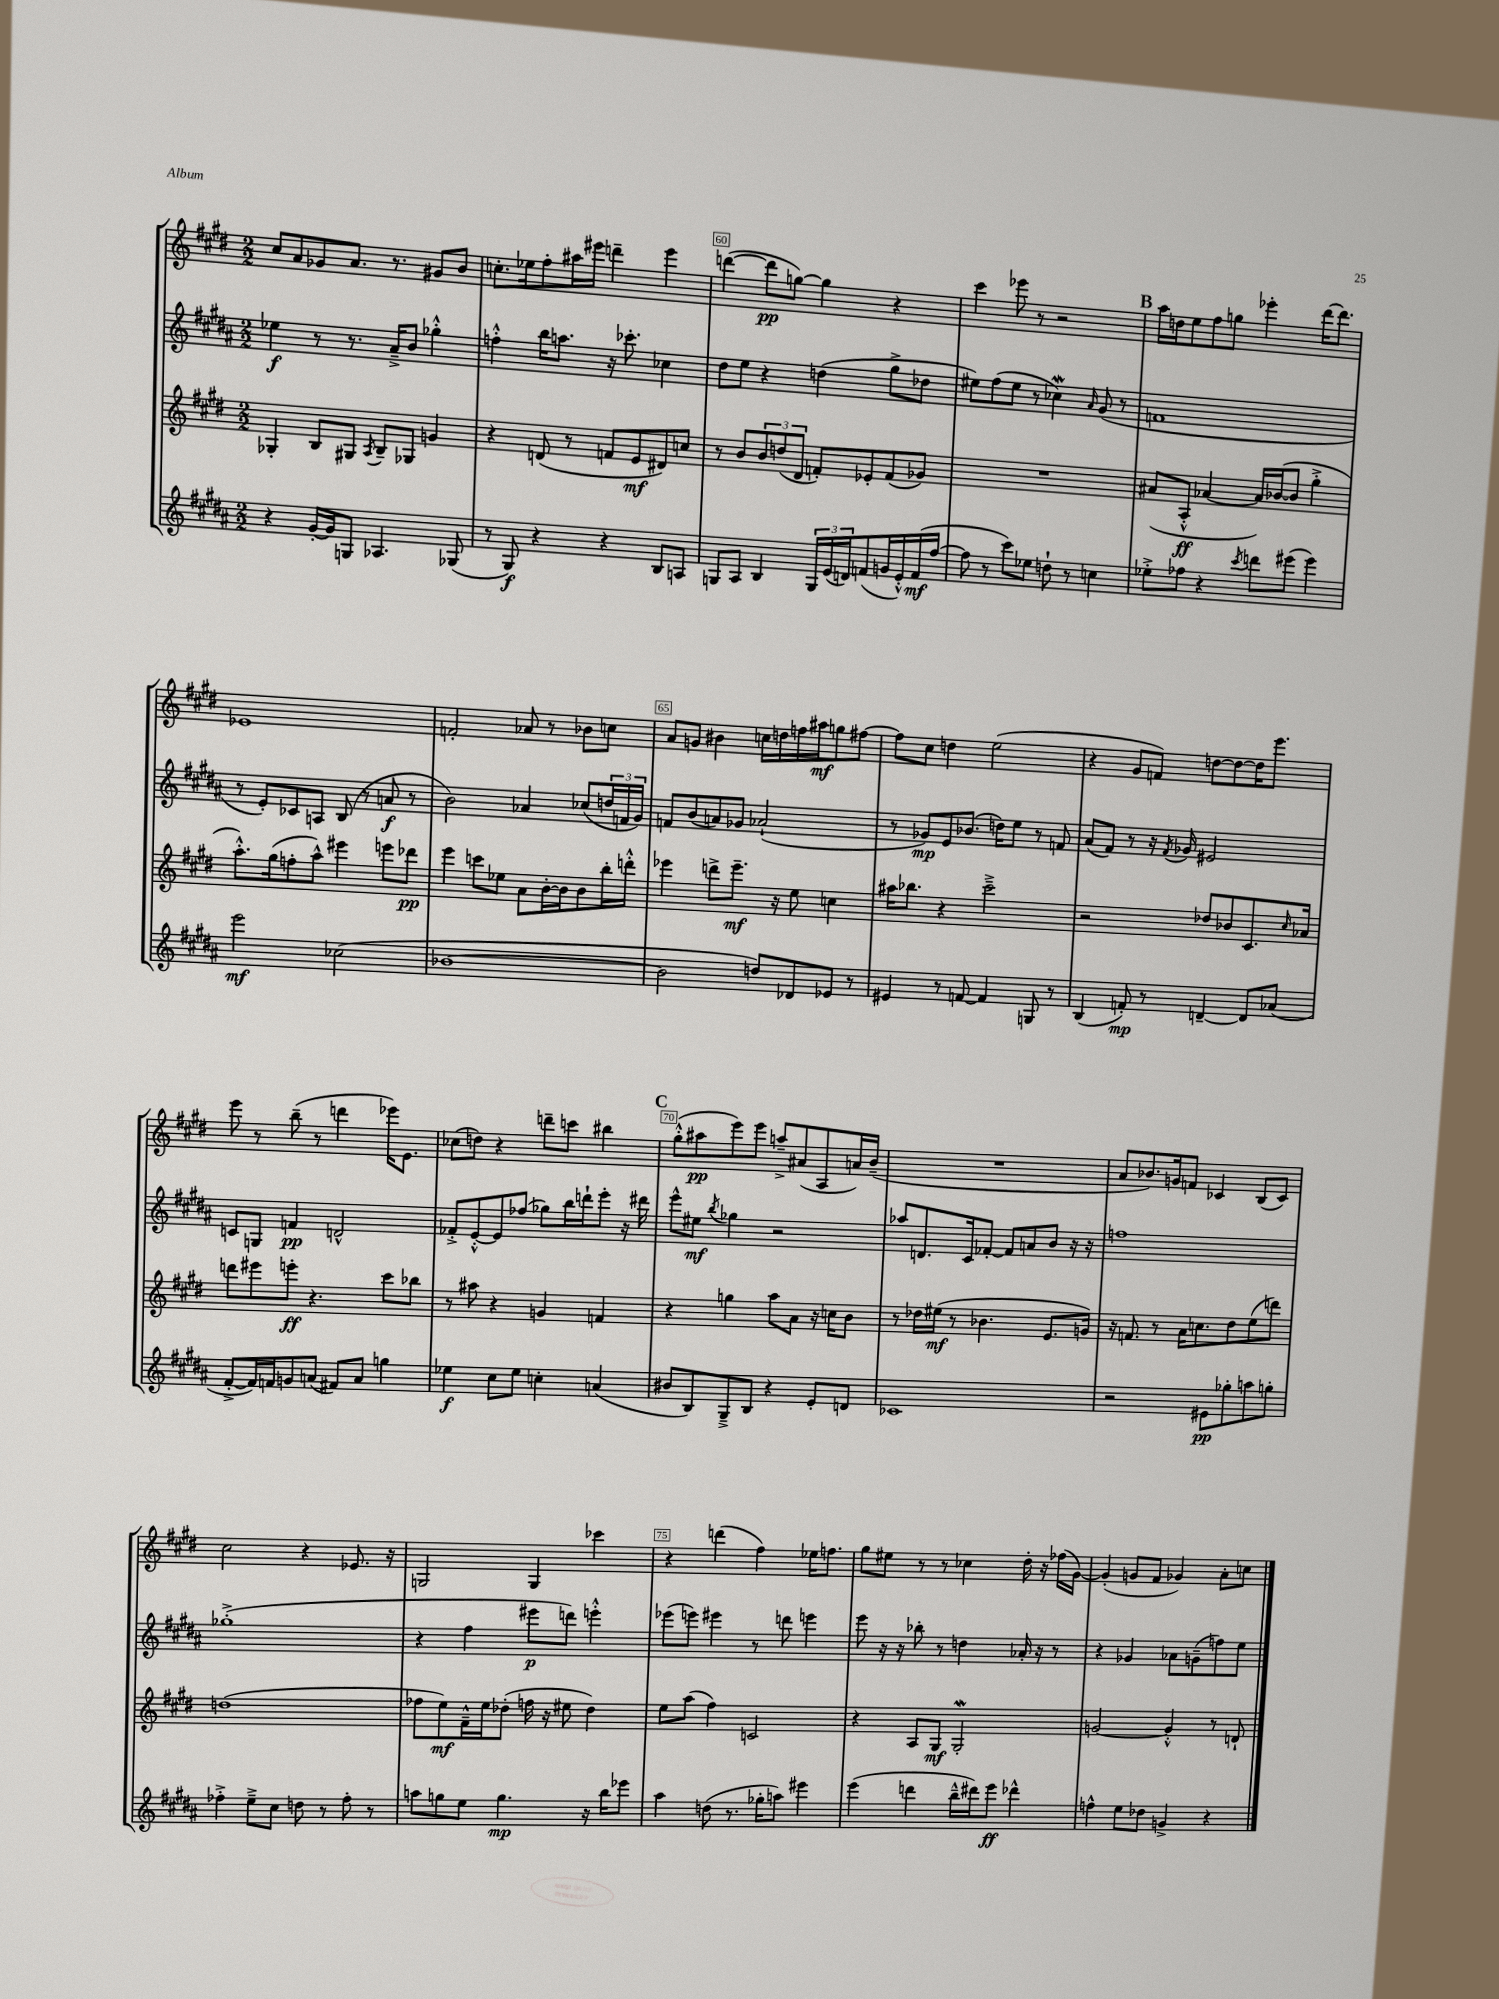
<<
\new StaffGroup <<
\new Staff = "s0" {
    \clef treble \key e \major \numericTimeSignature \time 2/2
    cis''8 a'8 ges'8 a'8. r8. gis'8 b'8 |
    c''8.-. ees''16 fis''8-. ais''16 eis'''16 d'''4-- eis'''4 |
    d'''4~( d'''8\pp g''8~) g''4 r4 |
    cis'''4 ees'''8 r8 r2 |
    \mark \markup { \bold "B" } a''16 d''16 e''8 fis''8 g''8 ees'''4-. dis'''16~ dis'''8. |
    ees'1 |
    f'2-. aes'8 r8 bes'8 c''8 |
    a'8 g'8 bis'4 c''16 d''16 f''16 ais''16\mf g''8 fis''8~ |
    fis''8 cis''8 d''4 e''2( |
    r4 gis'8 f'8) d''8~ d''8~ d''16 e'''8. |
    e'''8 r8 b''8--( r8 d'''4 ees'''16) e'8. |
    ces''8( d''8) r4 d'''8-- c'''8 bis''4 |
    \mark \markup { \bold "C" } gis''8-.-^( ais''8\pp e'''8) e'''8 a''8---> ais'8( a8 a'16) b'16--( |
    R1 |
    a'8 bes'8.) g'16 f'8 ces'4 b8( ces'8) |
    cis''2 r4 ees'8. r16 |
    g2 g4 ces'''4 |
    r4 d'''4( fis''4) ees''16 f''8. |
    gis''8 eis''8 r8 r8 ces''4 dis''16-. r16 fes''16( gis'16~) |
    gis'4-.( g'8 fis'8 ges'4) a'8-. c''8 \bar "|." |
}
\new Staff = "s1" {
    \clef treble \key b \major \numericTimeSignature \time 2/2
    ees''4\f r8 r8. ais'16---> b'8 ges''4-.-^ |
    f''4-.-^ b''16 a''8. r16 ces'''8.-. ces''4 |
    dis''8 e''8 r4 d''4( gis''8-> des''8 |
    eis''8) fis''8( eis''8 r8 ces''4\mordent) \grace { ais'16 } gis'8( r8 |
    \mark \markup { \bold "B" } f'1 |
    r8 e'8-.) ces'8 a8 b8( r8 a'8\f r8 |
    b'2) aes'4 ces''8( \tuplet 3/2 { d''16 f'16 gis'16) } |
    f'8 b'8( a'8) ges'8 aes'2-!( |
    r8 ges'8\mp) e'8 bes'8.( d''16) e''8 r8 f'8 |
    ais'8( fis'8) r8 r16 \acciaccatura { fis'8 } ges'16 eis'2 |
    c'8 g8 f'4\pp d'2-^ |
    fes'8-.-> e'8~-.-^ e'8 fes''8( ges''8) b''16 d'''16-! e'''8-. r16 dis'''16 |
    \mark \markup { \bold "C" } e'''8-^ eis''8\mf \acciaccatura { b''8 } ges''4 r2 |
    aes''8 d'8. cis'16 fes'8~-. fes'8 a'8 b'8 r16 r16 |
    f''1 |
    ges''1-.->( |
    r4 fis''4 eis'''8\p d'''8) e'''4-.-^ |
    ees'''8( e'''8) eis'''4 r8 d'''8 e'''4 |
    e'''8 r16 r16 bes''8-. r8 d''4 aes'16-. r16 r8 |
    r4 ges'4 aes'8 g'8--( f''8) e''8 \bar "|." |
}
\new Staff = "s2" {
    \clef treble \key e \major \numericTimeSignature \time 2/2
    ges4-. b8 gis8 \acciaccatura { a8 } b8-- ges8 g'4 |
    r4 d'8( r8 f'8 e'8\mf dis'8) c''8 |
    r8 b'8 \tuplet 3/2 { b'8 d''8( dis'8 } f'8-.) ees'8-. f'8( ges'8) |
    R1 |
    \mark \markup { \bold "B" } ais'8( a8-.-^\ff aes'4~ aes'16) bes'16~( bes'8 gis''4-.-> |
    a''8.-.-^) gis''16( f''8-. a''8-^) eis'''4 e'''8 des'''8\pp |
    e'''4 c'''8 ees''8 a'8 b'16~-. b'16 b'8 b''16-. d'''16-.-^ |
    ees'''4 d'''8-> ees'''8.--\mf r16 e''8 c''4 |
    ais''16 bes''8. r4 cis'''2---> |
    r2 des''8 bes'8 cis'8. \grace { cis''16 } aes'16 |
    d'''8 eis'''8 e'''8-.\ff r4. cis'''8 bes''8 |
    r8 ais''8 r4 g'4 f'4 |
    \mark \markup { \bold "C" } r4 g''4 a''8 a'8 r16 c''16 b'8 |
    r8 des''16 eis''16\mf( r8 bes'4. e'8. g'16) |
    r16 f'8. r8 a'16 c''8. dis''8 e''8( d'''8) |
    d''1( |
    fes''8 e''8\mf) fis'16---^ e''16 des''8-.( f''16 r16 eis''8 des''4) |
    e''8 a''8( fis''4) c'2 |
    r4 a8 gis8\mf gis2-.\mordent |
    g'2~ g'4-.-^ r8 d'8-! \bar "|." |
}
\new Staff = "s3" {
    \clef treble \key b \major \numericTimeSignature \time 2/2
    r4 gis'16~-. gis'16 g8 aes4. ges8( |
    r8 gis8\f) r4 r4 b8 a8 |
    g8 ais8 b4 \tuplet 3/2 { g16 e'16( d'16) } f'8( g'16 e'16-.-^) f'16\mf( fis''16~ |
    fis''8 r8 cis'''8) ees''8 d''8-! r8 c''4 |
    \mark \markup { \bold "B" } ees''8-.-> fes''8 r4 \acciaccatura { cis'''8 } d'''8 eis'''8( eis'''4) |
    e'''2\mf ces''2( |
    bes'1~ |
    bes'2 d''8) des'8 ees'8 r8 |
    eis'4 r8 f'8~ f'4 g8 r8 |
    b4( f'8-.\mp) r8 d'4~-- d'8 aes'8( |
    fis'8~-.-> fis'16) f'16 g'8 a'8( fis'8) a'8 g''4 |
    ees''4\f cis''8 ees''8 c''4-. a'4( |
    \mark \markup { \bold "C" } bis'8 b8) gis8---> b8 r4 e'8-. d'8 |
    ces'1 |
    r2 eis'8\pp ges''8-. a''8 g''8-. |
    fes''4-.-> e''8---> cis''8 d''8 r8 fes''8-. r8 |
    a''8 g''8 e''8 g''4.\mp r16 b''16 ees'''8 |
    ais''4 d''8( r8. ges''16-. a''8) eis'''4 |
    e'''4( d'''4 b''16---^ dis'''16) e'''8\ff des'''4-^ |
    f''4-^ e''8 des''8 g'4-> r4 \bar "|." |
}
>>
>>
\layout { \context { \Score currentBarNumber = #58 \override BarNumber.break-visibility = ##(#f #t #t) barNumberVisibility = #(every-nth-bar-number-visible 5) \override BarNumber.stencil = #(make-stencil-boxer 0.1 0.3 ly:text-interface::print) } }
